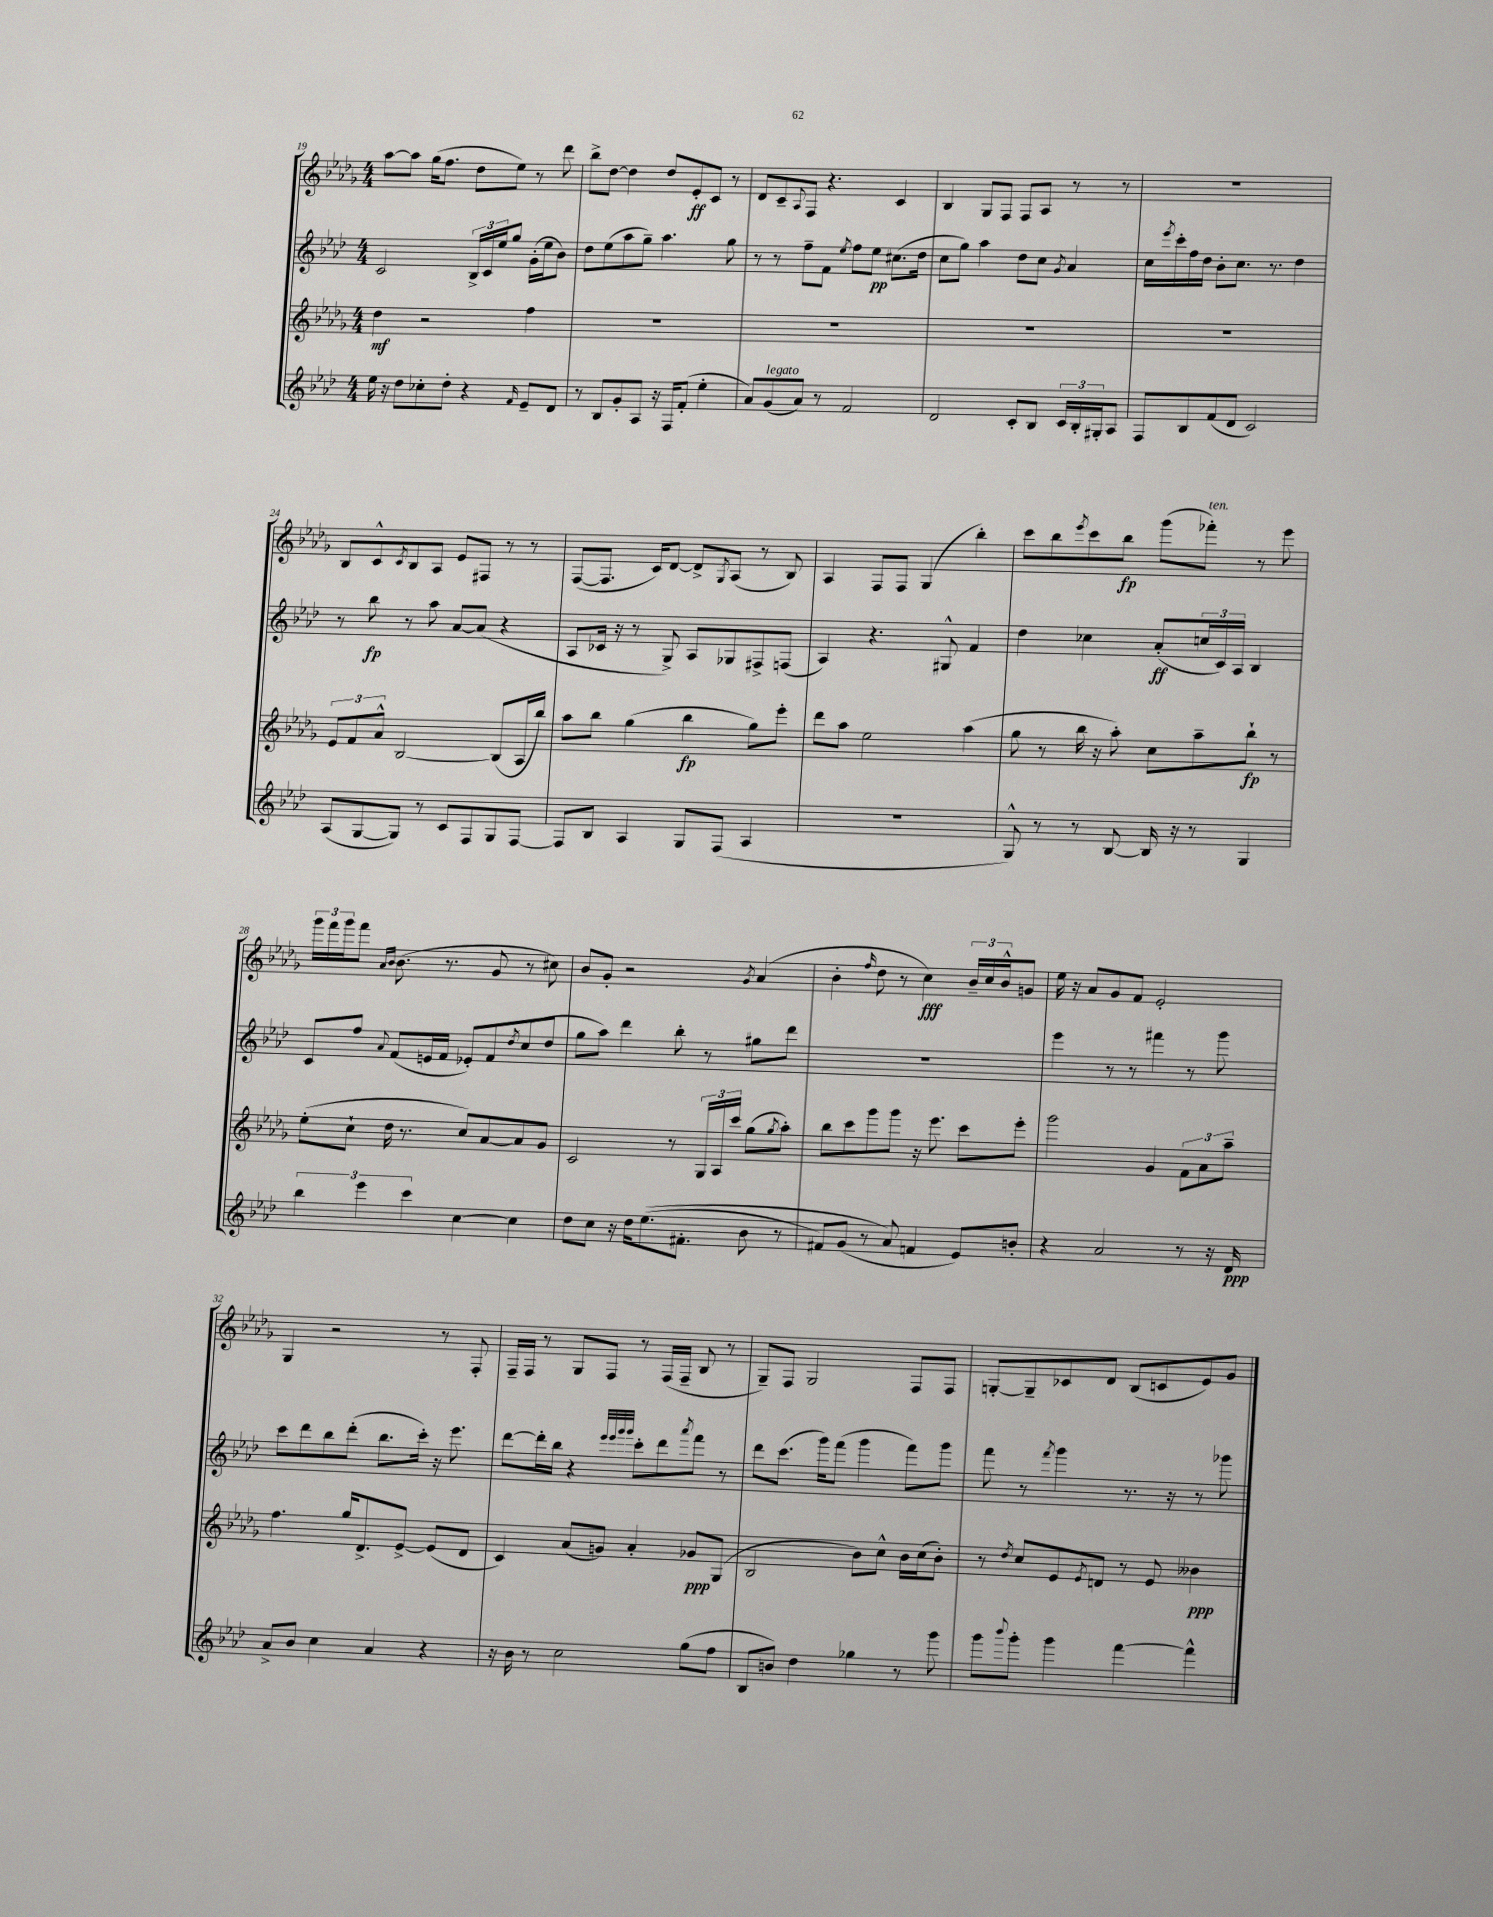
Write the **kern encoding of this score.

**kern	**kern	**kern	**kern
*staff4	*staff3	*staff2	*staff1
*clefG2	*clefG2	*clefG2	*clefG2
*k[b-e-a-d-]	*k[b-e-a-d-g-]	*k[b-e-a-d-]	*k[b-e-a-d-g-]
*M4/4	*M4/4	*M4/4	*M4/4
16ee-	4dd-	2c	[8aa-
16r	.	.	.
8dd-	.	.	8aa-]
8cc-'	2r	.	(16gg-
.	.	.	8.ff
8dd-'	.	.	.
4r	.	24B-^	8dd-
.	.	24c	.
.	.	24ee-	.
.	.	8gg	8ee-)
16qqf	.	.	.
8e-~	4ff	(16g'	8r
.	.	16ee-	.
8d-	.	8b-)	8ddd-
=	=	=	=
8r	1r	8dd-	8bb-^
8B-	.	(8ee-	[8dd-
8g'	.	8aa-	4dd-]
8A-	.	8gg~)	.
16r	.	4.aa-	8dd-
16F	.	.	.
(8f'	.	.	8e-'
4ee-'	.	.	8c
.	.	8gg	8r
=	=	=	=
8a-)	1r	8r	8d-
(8g	.	8r	8c~
.	.	.	8qqA-
8a-)	.	8ff~	8F
8r	.	8f	4.r
.	.	8qee-	.
2f	.	8ff	.
.	.	8ee-	.
.	.	(8.cc#	4c
.	.	16dd-	.
=	=	=	=
2d-	1r	8cc	4B-
.	.	8gg)	.
.	.	4aa-	8G-
.	.	.	8F
8c'	.	8dd-	8F
8B-	.	8cc	8A-
.	.	8qg	.
24c	.	4a-	8r
24B-'	.	.	.
24G#'	.	.	.
8A-	.	.	8r
=	=	=	=
8F	1r	16cc	1r
.	.	8qeee-	.
.	.	16ccc'	.
8B-	.	16ff	.
.	.	16dd-	.
(8f	.	8b-'	.
8d-	.	8.cc	.
2c)	.	.	.
.	.	8.r	.
.	.	4dd-	.
=	=	=	=
(8A-	12e-	8r	8B-
.	12f	.	.
[8G	.	8bb-	8c^^
.	12a-^^	.	.
.	.	.	8qc
8G])	[2B-	8r	8B-
8r	.	8aa-	8A-
8c	.	[8a-	8e-
8F	.	(8a-]	8F#
8G	(8B-]	4r	8r
[8F	16A-	.	8r
.	16bb-)	.	.
=	=	=	=
8F]	8aa-	8A-	([8F
8B-	8bb-	16c-	8.F]
.	.	16r	.
4A-	(4gg-	8r	.
.	.	.	16c)
.	.	8G^)	[8d-
8G	4bb-	8A-	8d-^]
.	.	.	8qG-
(8F	.	8G-	(8A-
4A-	8gg-)	8F#^	8r
.	8eee-'	(8F	8B-)
=	=	=	=
1r	8ddd-	4A-)	4A-
.	8aa-	.	.
.	2ee-	4.r	8F
.	.	.	8F
.	.	.	(4G-
.	.	8G#^^	.
.	(4aa-	4f	4bb-')
=	=	=	=
8G^^)	8gg-	4dd-	8ccc
8r	8r	.	8bb-
.	.	.	8qeee-
8r	16bb-	4cc-	8ccc
.	16r	.	.
[8B-	8aa-')	.	8bb-
16B-]	8cc	(8a-'	(8ggg-
16r	.	.	.
8r	8aa-~	24cc	8fff-')
.	.	24c)	.
.	.	24A-	.
4G	8bb-`	4B-	8r
.	8r	.	8eee-
=	=	=	=
6bb-	(8ee-'	8c	24ggg-
.	.	.	24fff
.	.	.	24ggg-
.	8cc`	8ff	8fff
6eee-	.	.	.
.	.	.	16qqa-
.	.	8qqa-	16qqb-
.	16dd-	(8f	(8.b-
.	8.r	.	.
6ccc	.	.	.
.	.	16e	.
.	.	16f	8.r
[4cc	8cc)	8e-')	.
.	[8a-	8f	8g-
.	.	8qdd-	.
4cc]	8a-]	(8cc	8r
.	8g-	8dd-	8cc#)
=	=	=	=
8dd-	2c	8gg	8b-
8cc	.	8aa-)	8g-'
16r	.	4ddd-	2r
16dd-	.	.	.
&((8.ee-	.	.	.
.	8r	8bb-'	.
8.f#'	.	.	.
.	24G-	8r	.
.	24A-	.	.
.	24ccc	.	.
.	.	.	8qg-
8b-	(8gg-	8gg#	(4a-
.	8qgg-	.	.
8r	8aa-')	8ddd-	.
=	=	=	=
8f#)	8bb-	1r	4b-'
(8g	8ccc	.	.
.	.	.	16qqff
8r	8ggg-	.	8dd-
8a-&)	8ggg-	.	8r
4f	16r	.	4cc)
.	8.eee-	.	.
8e-)	8ccc	.	24b-~
.	.	.	24cc
.	.	.	24b-^^
8b'	8eee-'	.	8g
=	=	=	=
4r	2ggg-	4eee-	16ee-
.	.	.	16r
.	.	.	8a-
2a-	.	8r	8g-
.	.	8r	8f
.	4g-	4fff#	2e-'
8r	12f	8r	.
.	12a-	.	.
16r	.	8ggg	.
.	12aa-~	.	.
16d-	.	.	.
=	=	=	=
8a-^	4.ff	8ccc	4G-
8b-	.	8ddd-	.
4cc	.	8bb-	2r
.	16gg-	(8ddd-'	.
.	8.d-^	.	.
4a-	.	8.bb-	.
.	[8e-^	.	.
.	.	16ccc')	.
4r	(8e-]	16r	8r
.	.	8.eee-	.
.	8d-	.	8F'
=	=	=	=
16r	4c)	[8ddd-	16F~
16b-	.	.	16F
8r	.	16ddd-']	8r
.	.	16bb-	.
2cc	(8a-	4r	8G-
.	8g)	.	8F
.	.	32qqeee-	.
.	.	32qqeee-	.
.	.	32qqggg	.
.	.	32qqggg	.
.	4a-'	8ccc'	8r
.	.	8ddd-	(16F
.	.	.	16F~
.	.	8qaaa-	.
(8gg	8g-	8fff	8B-
8ff	(8G-	8r	8r
=	=	=	=
8B-	2B-	8ddd-	8G-~)
8b)	.	(8.ccc	8F
4dd-	.	.	2G-
.	.	16ggg)	.
.	.	(8fff	.
4gg-	8b-)	4ggg	.
.	8cc^^	.	.
8r	16b-	8fff)	8F
.	(16cc	.	.
8ggg	8b-')	8ggg	8F
=	=	=	=
8ggg	8r	8fff	[8G'
8qqbbb-	8qdd-	.	.
8ggg'	8cc	8r	8G~]
.	.	8qfff	.
4ggg	8e-	4ggg	8c-
.	8qe-	.	.
.	8d	.	8d-
[4fff	8r	8.r	(8B-
.	8e-	.	8c
.	.	16r	.
4fff^^]	4b--	8r	8e-)
.	.	8ggg-	8g-
==	==	==	==
*-	*-	*-	*-
